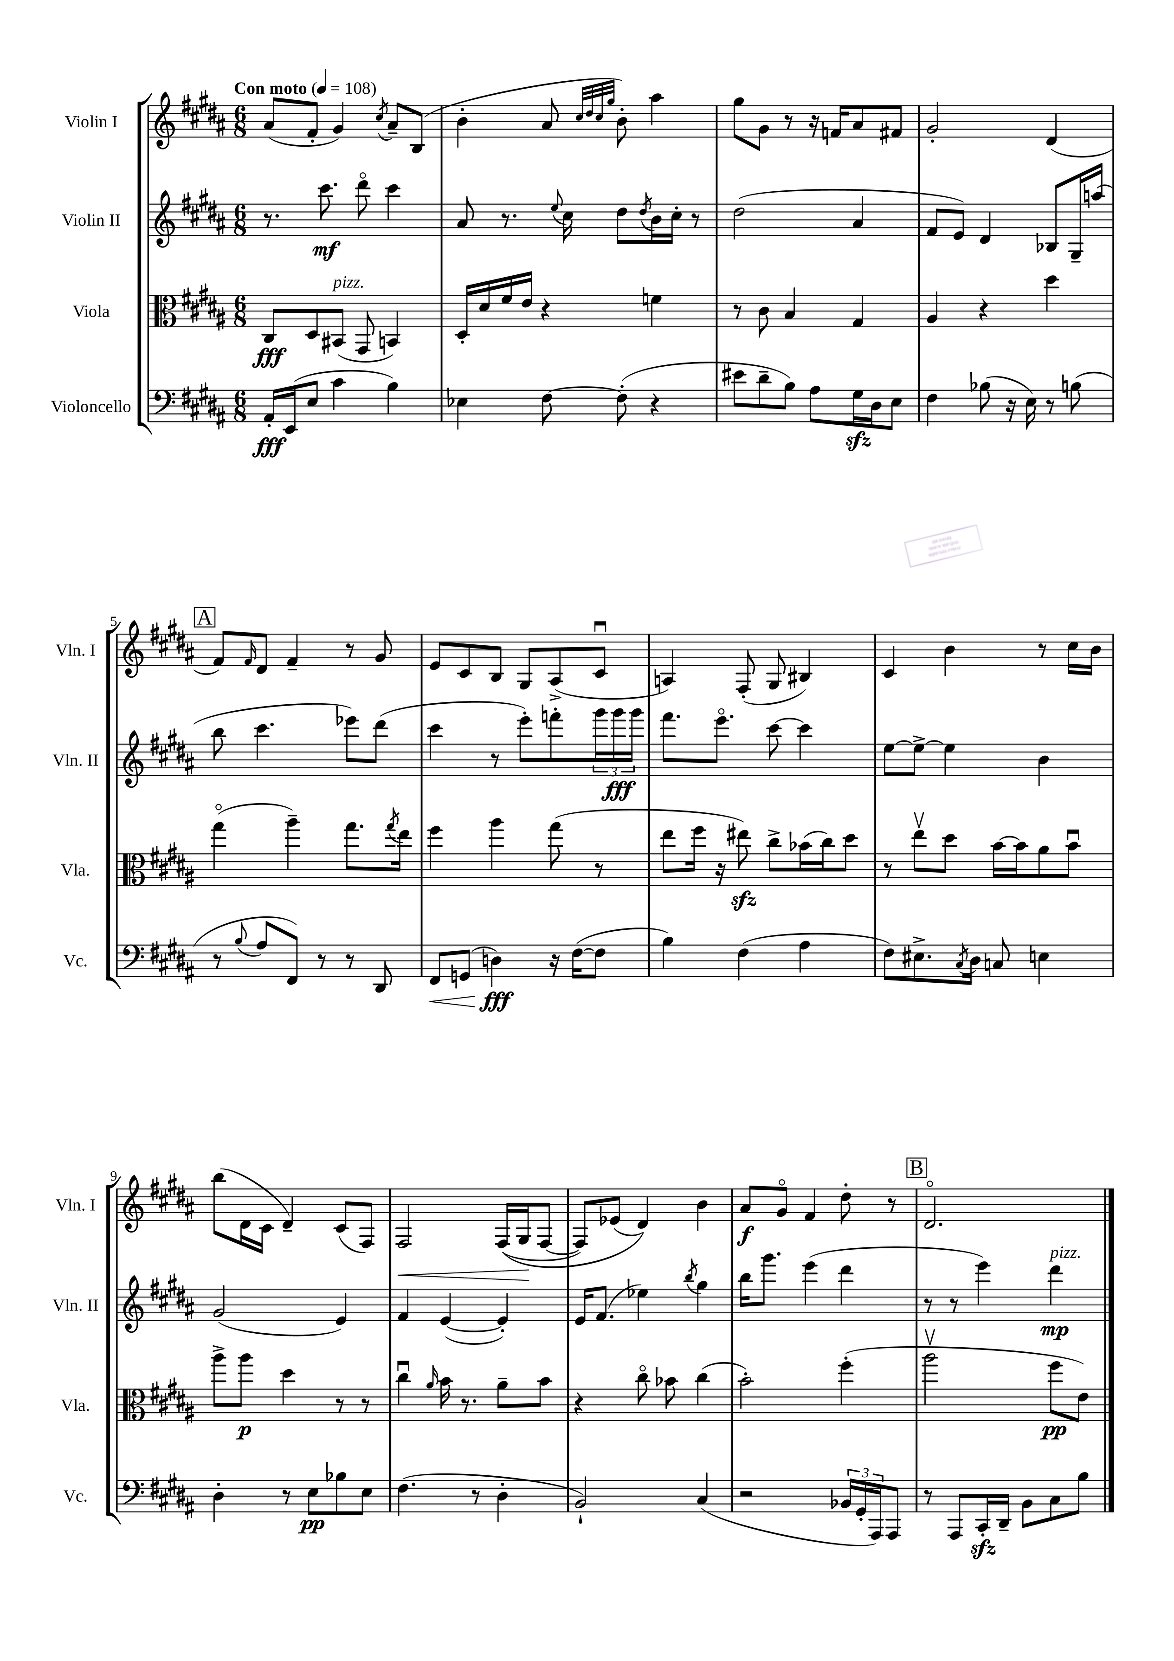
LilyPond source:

<<
\new StaffGroup <<
\new Staff = "s0" \with { instrumentName = "Violin I" shortInstrumentName = "Vln. I" } {
    \clef treble \key b \major \numericTimeSignature \time 6/8 \tempo "Con moto" 4 = 108
    ais'8( fis'8-. gis'4) \acciaccatura { cis''8 } ais'8-- b8( |
    b'4-. ais'8 \grace { cis''32 dis''32 cis''32 gis''32 } b'8-.) ais''4 |
    gis''8 gis'8 r8 r16 f'16 ais'8 fis'8 |
    gis'2-. dis'4( |
    \mark \markup { \box "A" } fis'8) \grace { fis'16 } dis'8 fis'4-- r8 gis'8 |
    e'8 cis'8 b8 gis8 ais8->( cis'8\downbow |
    a4) fis8-.( gis8 bis4) |
    cis'4 b'4 r8 cis''16 b'16 |
    b''8( dis'16 cis'16 dis'4--) cis'8( fis8) |
    fis2\< fis16(\( gis16\! fis8~ |
    fis8) ees'8( dis'4)\) b'4 |
    ais'8\f gis'8\flageolet fis'4 dis''8-. r8 |
    \mark \markup { \box "B" } dis'2.\flageolet \bar "|." |
}
\new Staff = "s1" \with { instrumentName = "Violin II" shortInstrumentName = "Vln. II" } {
    \clef treble \key b \major \numericTimeSignature \time 6/8
    r8. cis'''8.\mf dis'''8\flageolet cis'''4 |
    ais'8 r8. \appoggiatura { e''8 } cis''16 dis''8 \acciaccatura { dis''8 } b'16 cis''16-. r8 |
    dis''2( ais'4 |
    fis'8 e'8) dis'4 bes8 gis16-- a''16( |
    \mark \markup { \box "A" } b''8 cis'''4. ees'''8) dis'''8( |
    cis'''4 r8 e'''8-.) f'''8-. \tuplet 3/2 { gis'''16 gis'''16\fff gis'''16 } |
    fis'''8. e'''8.\flageolet cis'''8~ cis'''4 |
    e''8~ e''8~-> e''4 b'4 |
    gis'2( e'4) |
    fis'4 e'4~( e'4-.) |
    e'16 fis'8.( ees''4) \acciaccatura { b''8 } gis''4 |
    b''16 gis'''8. e'''4( dis'''4 |
    \mark \markup { \box "B" } r8 r8 e'''4) dis'''4\mp^\markup { \italic "pizz." } \bar "|." |
}
\new Staff = "s2" \with { instrumentName = "Viola" shortInstrumentName = "Vla." } {
    \clef alto \key b \major \numericTimeSignature \time 6/8
    cis8\fff dis8 bis,8^\markup { \italic "pizz." }( gis,8 b,4) |
    dis16-. dis'16 fis'16 e'16 r4 f'4 |
    r8 cis'8 b4 gis4 |
    ais4 r4 dis''4 |
    \mark \markup { \box "A" } gis''4\flageolet( ais''4--) gis''8. \acciaccatura { gis''8 } e''16 |
    fis''4 ais''4 gis''8( r8 |
    e''8 fis''16 r16 eis''8\sfz) cis''8-> bes'16( cis''16) dis''8 |
    r8 e''8\upbow dis''8 b'16~ b'16 ais'8 b'8\downbow |
    ais''8-> ais''8\p dis''4 r8 r8 |
    cis''4\downbow \grace { ais'16 } b'16 r8. ais'8-- b'8 |
    r4 cis''8\flageolet bes'8 cis''4( |
    b'2-.) fis''4-.( |
    \mark \markup { \box "B" } ais''2\upbow fis''8\pp e'8) \bar "|." |
}
\new Staff = "s3" \with { instrumentName = "Violoncello" shortInstrumentName = "Vc." } {
    \clef bass \key b \major \numericTimeSignature \time 6/8
    ais,16-.\fff e,16( e8 cis'4 b4) |
    ees4 fis8~ fis8-.( r4 |
    eis'8 dis'8-- b8) ais8 gis16\sfz dis16 e8 |
    fis4 bes8( r16 e16) r8 b8( |
    \mark \markup { \box "A" } r8 \appoggiatura { b8 } ais8 fis,8) r8 r8 dis,8 |
    fis,8\< g,8( d4\fff\!) r16 fis16~( fis8 |
    b4) fis4( ais4 |
    fis8) eis8.-> \acciaccatura { cis8 } dis16 c8 e4 |
    dis4-. r8 e8\pp bes8 e8 |
    fis4.( r8 dis4-. |
    b,2-!) cis4( |
    r2 \tuplet 3/2 { bes,16 gis,16-. ais,,16) } ais,,8 |
    \mark \markup { \box "B" } r8 ais,,8 cis,16-.\sfz dis,16-- b,8 cis8 b8 \bar "|." |
}
>>
>>
